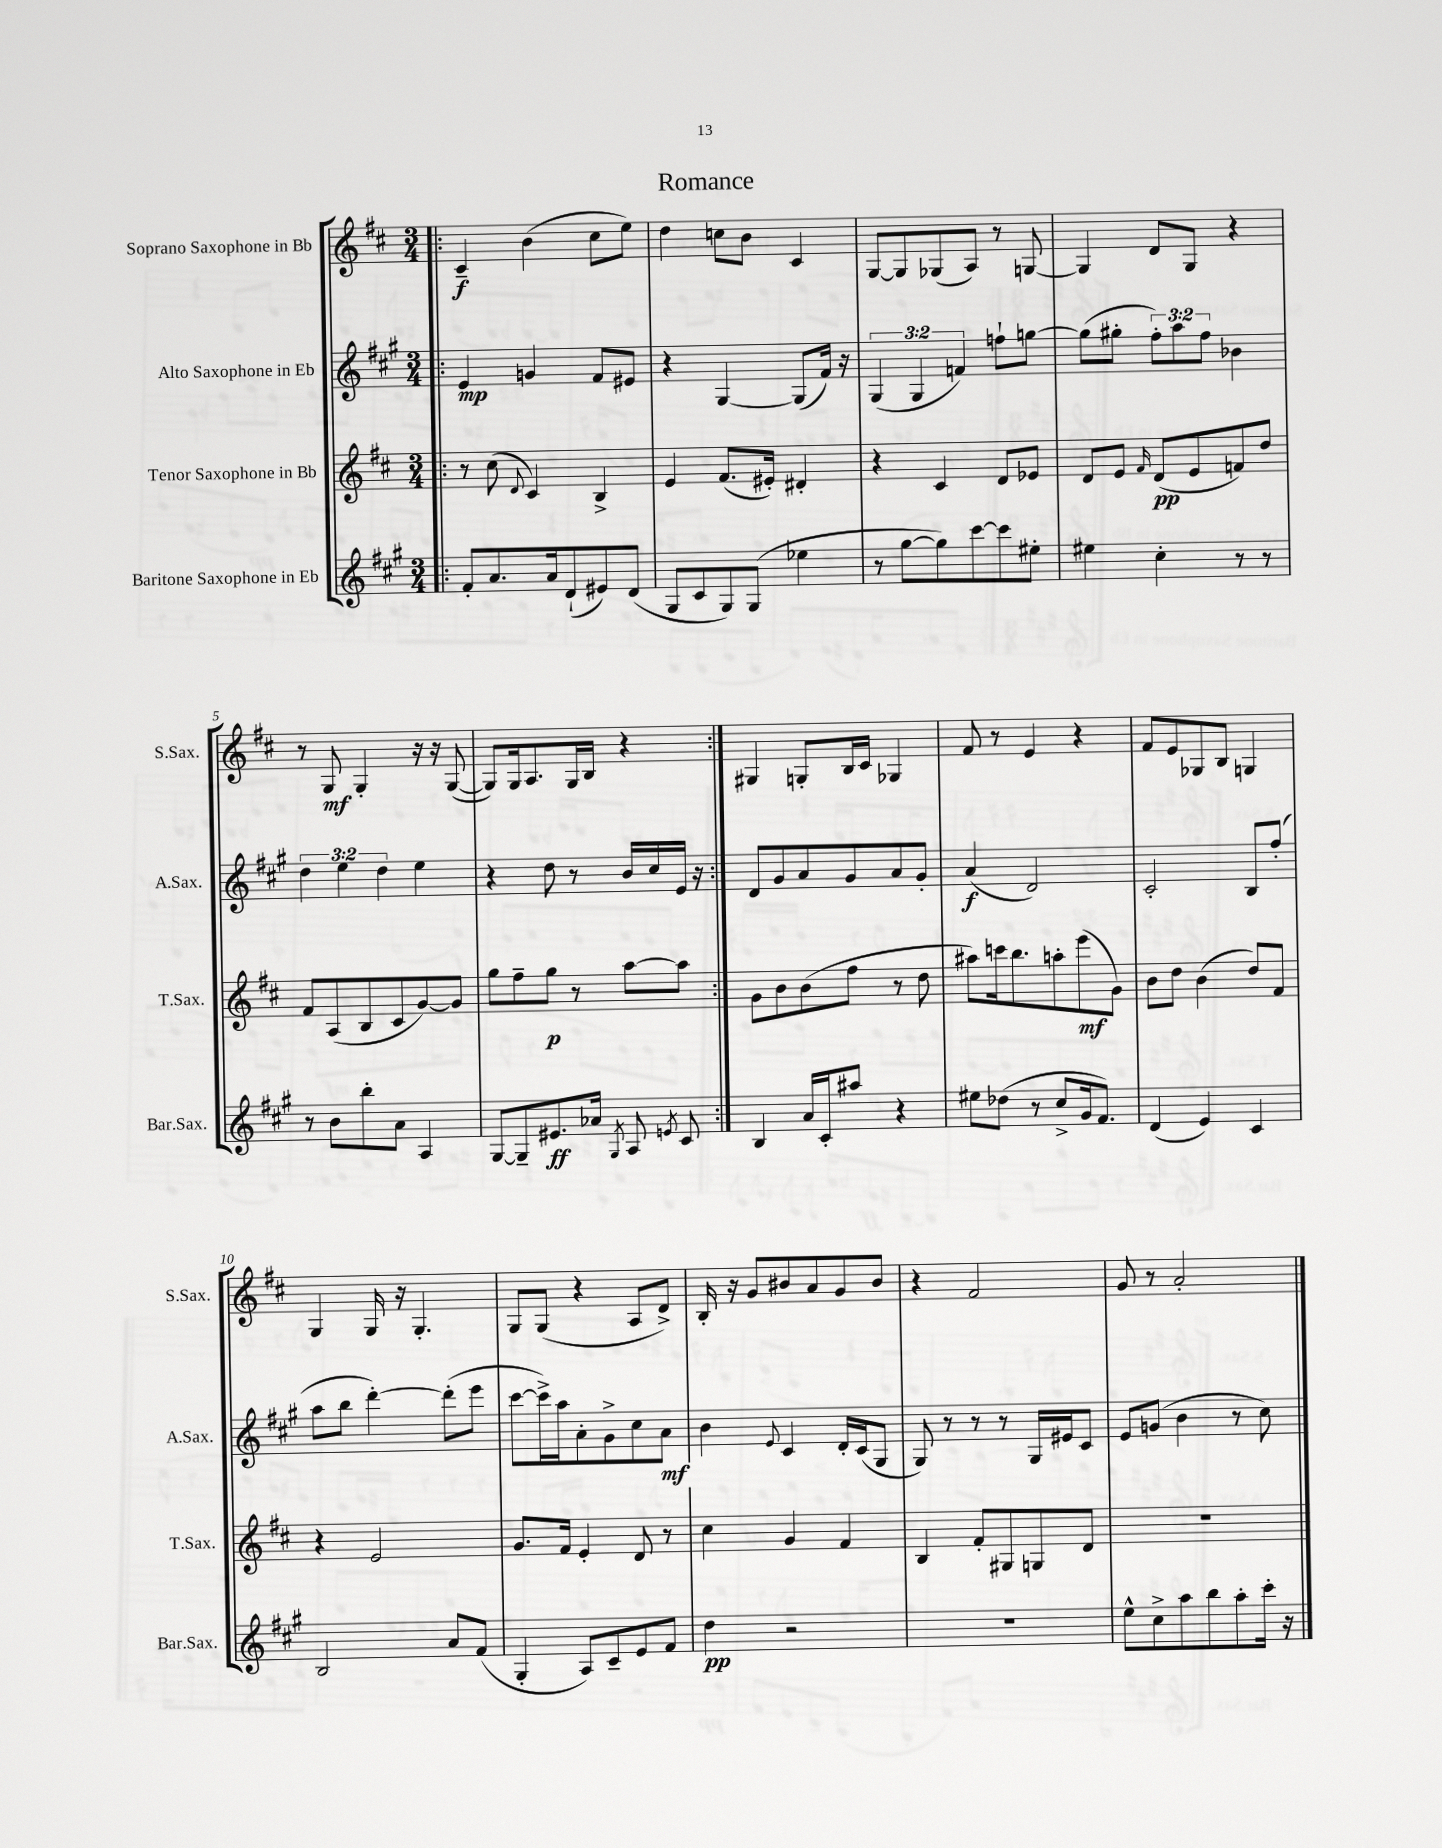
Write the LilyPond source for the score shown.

\header { title = "Romance" }
<<
\new StaffGroup <<
\new Staff = "s0" \with { instrumentName = "Soprano Saxophone in Bb" shortInstrumentName = "S.Sax." } {
    \clef treble \key d \major \numericTimeSignature \time 3/4
    \autoBeamOff \repeat volta 2 { \bar ".|:" cis'4--\f b'4( cis''8[ e''8]) |
    d''4 c''8[ b'8] cis'4 |
    g8[~ g8 ges8( a8]) r8 g8~ |
    g4 d'8[ g8] r4 |
    r8 g8\mf g4-. r16 r16 g8~( |
    g8[) g16 a8. g16 b16] r4 | }
    gis4 g8[-. b16 cis'16] ges4 |
    fis'8 r8 e'4 r4 |
    fis'8[ e'8 ges8 b8] g4 |
    g4 g16 r16 g4.-. |
    g8[ g8]( r4 a8[ d'8]->) |
    b16-. r16 g'8[ bis'8 a'8 g'8 bis'8] |
    r4 fis'2 |
    g'8 r8 a'2-. \bar "|." |
}
\new Staff = "s1" \with { instrumentName = "Alto Saxophone in Eb" shortInstrumentName = "A.Sax." } {
    \clef treble \key a \major \numericTimeSignature \time 3/4 \override Staff.TupletNumber.text = #tuplet-number::calc-fraction-text
    \autoBeamOff \repeat volta 2 { \bar ".|:" e'4\mp g'4 fis'8[ eis'8] |
    r4 gis4~ gis8[( fis'16]) r16 |
    \tuplet 3/2 { gis4( gis4 f'4) } f''8[-! g''8]~ |
    g''8[( gis''8]-. \tuplet 3/2 { fis''8[-.) a''8 fis''8] } bes'4 |
    \tuplet 3/2 { d''4 e''4 d''4 } e''4 |
    r4 d''8 r8 b'16[ cis''16 e'16] r16 | }
    d'8[ gis'8 a'8 gis'8 a'8 gis'8]-. |
    a'4\f( d'2) |
    cis'2-. b8[ fis''8]-.( |
    a''8[ b''8] d'''4~-.) d'''8[-.( e'''8] |
    cis'''8[~ cis'''16->) a''16 a'8-. gis'8-> cis''8 a'8]\mf |
    b'4 \appoggiatura { e'8 } cis'4 d'16[-. cis'16( gis8] |
    gis8) r8 r8 r8 gis16[ eis'16 cis'8] |
    e'8[ g'8]( b'4 r8 cis''8) \bar "|." |
}
\new Staff = "s2" \with { instrumentName = "Tenor Saxophone in Bb" shortInstrumentName = "T.Sax." } {
    \clef treble \key d \major \numericTimeSignature \time 3/4
    \autoBeamOff \repeat volta 2 { \bar ".|:" r8 cis''8( \appoggiatura { d'8 } cis'4) b4-> |
    e'4 fis'8.[( eis'16]-.) dis'4-. |
    r4 cis'4 d'8[ ees'8] |
    d'8[ e'8] \grace { fis'16 } d'8[\pp( e'8 f'8) d''8] |
    fis'8[ a8( b8 cis'8 g'8~) g'8] |
    g''8[ fis''8-- g''8]\p r8 a''8[~ a''8] | }
    g'8[ b'8 b'8( fis''8] r8 d''8 |
    ais''8[) c'''16 b''8. a''8-. e'''8\mf( g'8]) |
    b'8[ d''8] b'4( d''8[) fis'8] |
    r4 e'2 |
    g'8.[ fis'16] e'4-. d'8 r8 |
    cis''4 g'4 fis'4 |
    b4 fis'8[-. gis8 g8 d'8] |
    R2. \bar "|." |
}
\new Staff = "s3" \with { instrumentName = "Baritone Saxophone in Eb" shortInstrumentName = "Bar.Sax." } {
    \clef treble \key a \major \numericTimeSignature \time 3/4
    \autoBeamOff \repeat volta 2 { \bar ".|:" fis'8[-. a'8. a'16 d'8-!( eis'8) d'8]( |
    gis8[ cis'8 gis8) gis8]( ees''4 |
    r8 gis''8[~ gis''8) cis'''8~ cis'''8 eis''8]-. |
    eis''4 cis''4-. r8 r8 |
    r8 b'8[ b''8-. a'8] a4 |
    gis8[~ gis8-- eis'8.\ff aes'16] \acciaccatura { gis8 } a8 \acciaccatura { e'8 } cis'8 | }
    b4 a'16[ cis'16-. ais''8] r4 |
    eis''8[ des''8]( r8 cis''8[-> gis'16 fis'8.]) |
    d'4( e'4) cis'4 |
    b2 a'8[ fis'8]( |
    gis4-. a8[) cis'8-- e'8 fis'8] |
    d''4\pp r2 |
    R2. |
    e''8[-^ cis''8-> a''8 b''8 a''8-. cis'''16]-. r16 \bar "|." |
}
>>
>>
